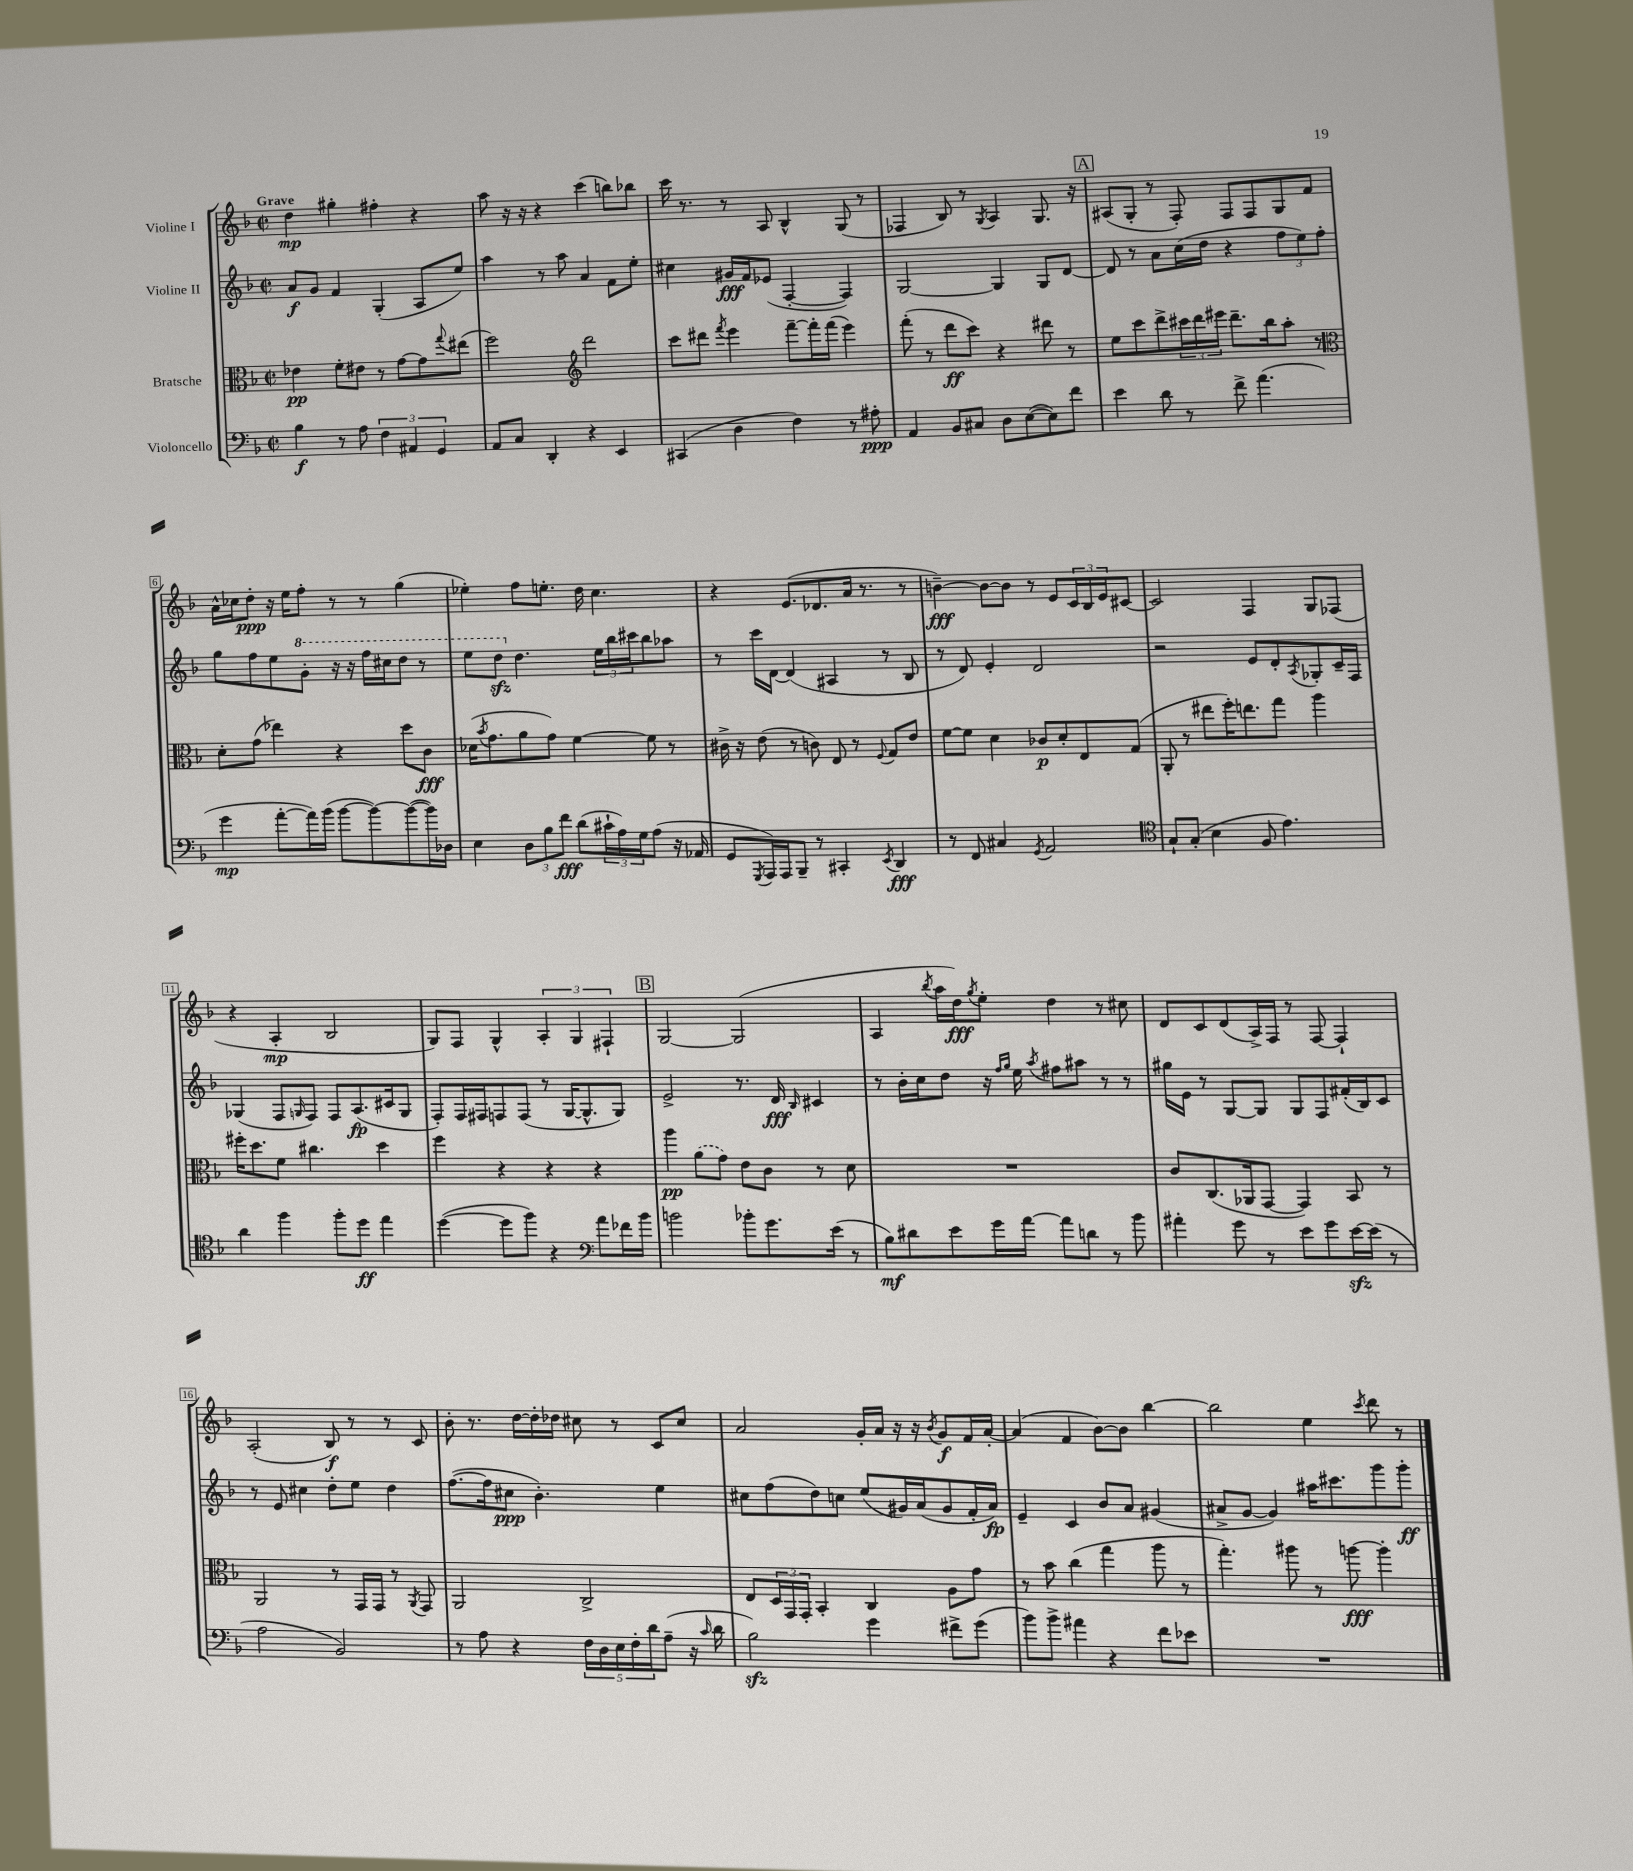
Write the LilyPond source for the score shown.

<<
\new StaffGroup <<
\new Staff = "s0" \with { instrumentName = "Violine I" } {
    \clef treble \key f \major \defaultTimeSignature \time 2/2 \tempo "Grave"
    d''4\mp gis''4-. fis''4-. r4 |
    a''8 r16 r16 r4 c'''4( b''8) bes''8 |
    c'''16 r8. r8 a8 bes4-^ g8( r8 |
    fes4 bes8) r8 \acciaccatura { g8 } a4 g8. r16 |
    \mark \markup { \box "A" } ais8( g8-. r8 f8-.) f8 f8 g8 f'8 |
    a'16-^ ces''16 d''8-.\ppp r16 e''16 f''8-. r8 r8 g''4( |
    ees''4-.) f''8 e''8.-. d''16 c''4. |
    r4 e'8.( des'8. a'16 r8. r8 |
    b'4~--\fff) b'8~ b'8 r8 e'8 \tuplet 3/2 { c'16 bes16 e'16 } cis'8~ |
    cis'2 f4 g8 fes8( |
    r4 a4-.\mp bes2 |
    g8) f8 g4-^ \tuplet 3/2 { a4-. g4 fis4-! } |
    \mark \markup { \box "B" } g2~ g2( |
    a4 \acciaccatura { bes''8 } a''16 d''16\fff) \acciaccatura { g''8 } e''8-. d''4 r8 cis''8 |
    d'8 c'8 d'8( a16->) f16 r8 f8~ f4-! |
    a2-.( bes8\f) r8 r8 c'8 |
    bes'8-. r8. d''16~ d''16-. des''16 cis''8 r8 c'8 cis''8 |
    a'2 g'16-. a'16 r16 r16 \acciaccatura { bes'8 } g'8\f f'16 a'16~-. |
    a'4( f'4 bes'8~) bes'8 bes''4~ |
    bes''2 e''4 \acciaccatura { c'''8 } d'''8 r8 \bar "|." |
}
\new Staff = "s1" \with { instrumentName = "Violine II" } {
    \clef treble \key f \major \defaultTimeSignature \time 2/2
    a'8\f g'8 f'4 g4-.( a8 e''8) |
    a''4 r8 a''8 a'4 f'8 e''8-. |
    cis''4 gis'16\fff f'16 ees'8( f4~-. f4) |
    g2~ g4 g8 d'8~ |
    \mark \markup { \box "A" } d'8 r8 a'8 c''16( d''16 r4 \tuplet 3/2 { f''8 e''8) f''8-. } |
    g''8 f''8 e''8 \ottava #1 g''8-. r16 r16 f'''16 cis'''16 d'''8 r8 |
    e'''8 d'''8\sfz \ottava #0 d''4. \tuplet 3/2 { e''16 bes''16 cis'''16 } bes''8 aes''8 |
    r8 c'''16 d'16~ d'4( ais4 r8 bes8 |
    r8 d'8) e'4-. d'2 |
    r2 e'8 d'8-. \acciaccatura { a8 } ges8-. c'16-- f16 |
    ges4( f8 \grace { g16 } f8) f8 a8.\fp( cis'16 g8 |
    f8-.) f16 fis16 f8 f8( r8 g16~ g8.-^ g8) |
    \mark \markup { \box "B" } e'2-> r8. d'16\fff \grace { bes16 } cis'4 |
    r8 bes'16-. c''16 d''8 r16 \grace { f''16 g''16 } e''16 \acciaccatura { a''8 } fis''8 ais''8 r8 r8 |
    gis''16 e'16 r8 g8~ g8 g8 f8 fis'16-.( bes16) c'8 |
    r8 e'8 cis''4 d''8-. e''8 d''4 |
    f''8.~( f''16 cis''8\ppp bes'4.-.) e''4 |
    cis''8 f''8( d''8) c''8 e''8( gis'16) a'16( gis'8 f'16-. a'16\fp) |
    e'4-- c'4 bes'8 a'8 gis'4( |
    ais'8-> g'8~ g'4) ais''16 cis'''8. g'''8 g'''8-.\ff \bar "|." |
}
\new Staff = "s2" \with { instrumentName = "Bratsche" } {
    \clef alto \key f \major \defaultTimeSignature \time 2/2
    ees'4\pp f'8-. eis'8 r8 g'8~ g'8 \appoggiatura { g''8 } eis''8( |
    f''2) \clef treble d'''2 |
    c'''8 dis'''8 \acciaccatura { f'''8 } e'''4 f'''8~-- f'''16-. f'''16( e'''4) |
    f'''8-.( r8 d'''8\ff c'''8) r4 dis'''8 r8 |
    \mark \markup { \box "A" } e''8 c'''8 d'''8-> \tuplet 3/2 { cis'''16 d'''16 eis'''16 } d'''8.-- bes''16 a''8-. r8 |
    \clef alto d'8-. g'8( ees''4) r4 d''8 c'8\fff |
    des'16( \acciaccatura { bes'8 } g'8. a'8 g'8) f'4~ f'8 r8 |
    cis'16-> r16 e'8( r8 c'8) e8 r8 \appoggiatura { f8 } g8 e'8 |
    f'8~ f'8 d'4 ces'8\p d'8-. e8 g8( |
    a,8-. r8 eis''8 f''16-.) e''8. g''8 a''4 |
    fis''16-. d''8. f'8 cis''4. d''4 |
    f''4 r4 r4 r4 |
    \mark \markup { \box "B" } a''4\pp \once \slurDashed a'8( g'8) e'8 c'8 r8 d'8 |
    R1 |
    c'8 c8.( aes,16 g,8~ g,4) bes,8 r8 |
    a,2 r8 g,16 g,16 r8 \acciaccatura { a,8 } g,8 |
    a,2 c2-> |
    e8 \tuplet 3/2 { d16 g,16 g,16-. } bes,4-. c4 a8 g'8 |
    r8 bes'8 c''4( g''4 a''8 r8 |
    g''4.-.) ais''8 r8 a''8~\fff a''4-. \bar "|." |
}
\new Staff = "s3" \with { instrumentName = "Violoncello" } {
    \clef bass \key f \major \defaultTimeSignature \time 2/2
    bes4\f r8 a8 \tuplet 3/2 { f4 ais,4 g,4 } |
    a,8 c8 d,4-. r4 e,4 |
    cis,4( d4 f4) r8 ais8-.\ppp |
    a,4 bes,8 cis8 d8 e8~( e8) f'8 |
    \mark \markup { \box "A" } e'4 d'8 r8 f'8-> a'4.( |
    g'4\mp a'8~-. a'16) bes'16( bes'8~ bes'8~) bes'8~( bes'16) des16 |
    e4 \tuplet 3/2 { d8 bes8 f'8\fff } d'8( \tuplet 3/2 { cis'16-! a16) g16 } a8( r16 aes,16 |
    g,8 \acciaccatura { g,,8 } a,,16) a,,16 bes,,8-- r8 cis,4-. \acciaccatura { e,8 } d,4\fff |
    r8 f,8 cis4 \acciaccatura { g,8 } a,2 |
    \clef tenor g8-! g8-.( bes4 f8 e'4.) |
    a'4 f''4 f''8-. d''8\ff e''4 |
    d''4~( d''8 f''8) r4 \clef bass a'8 fes'16 bes'16 |
    \mark \markup { \box "B" } b'2 bes'8-. g'8. e'16( r8 |
    bes8\mf) dis'8 e'8 g'16 a'16~ a'8 d'8 r8 bes'8 |
    ais'4-. g'8 r8 e'8 g'8 e'16~\sfz e'16( r8 |
    a2 bes,2) |
    r8 a8 r4 \tuplet 5/4 { f16 d16 e16 f16-. d'16 } a8--( r16 \grace { c'16 } d'16 |
    bes2\sfz) g'4 fis'8-> g'8( |
    bes'8) bes'8-> ais'4 r4 f'8 ees'8 |
    R1 \bar "|." |
}
>>
>>
\layout { \context { \Score \override BarNumber.stencil = #(make-stencil-boxer 0.1 0.3 ly:text-interface::print) } }
